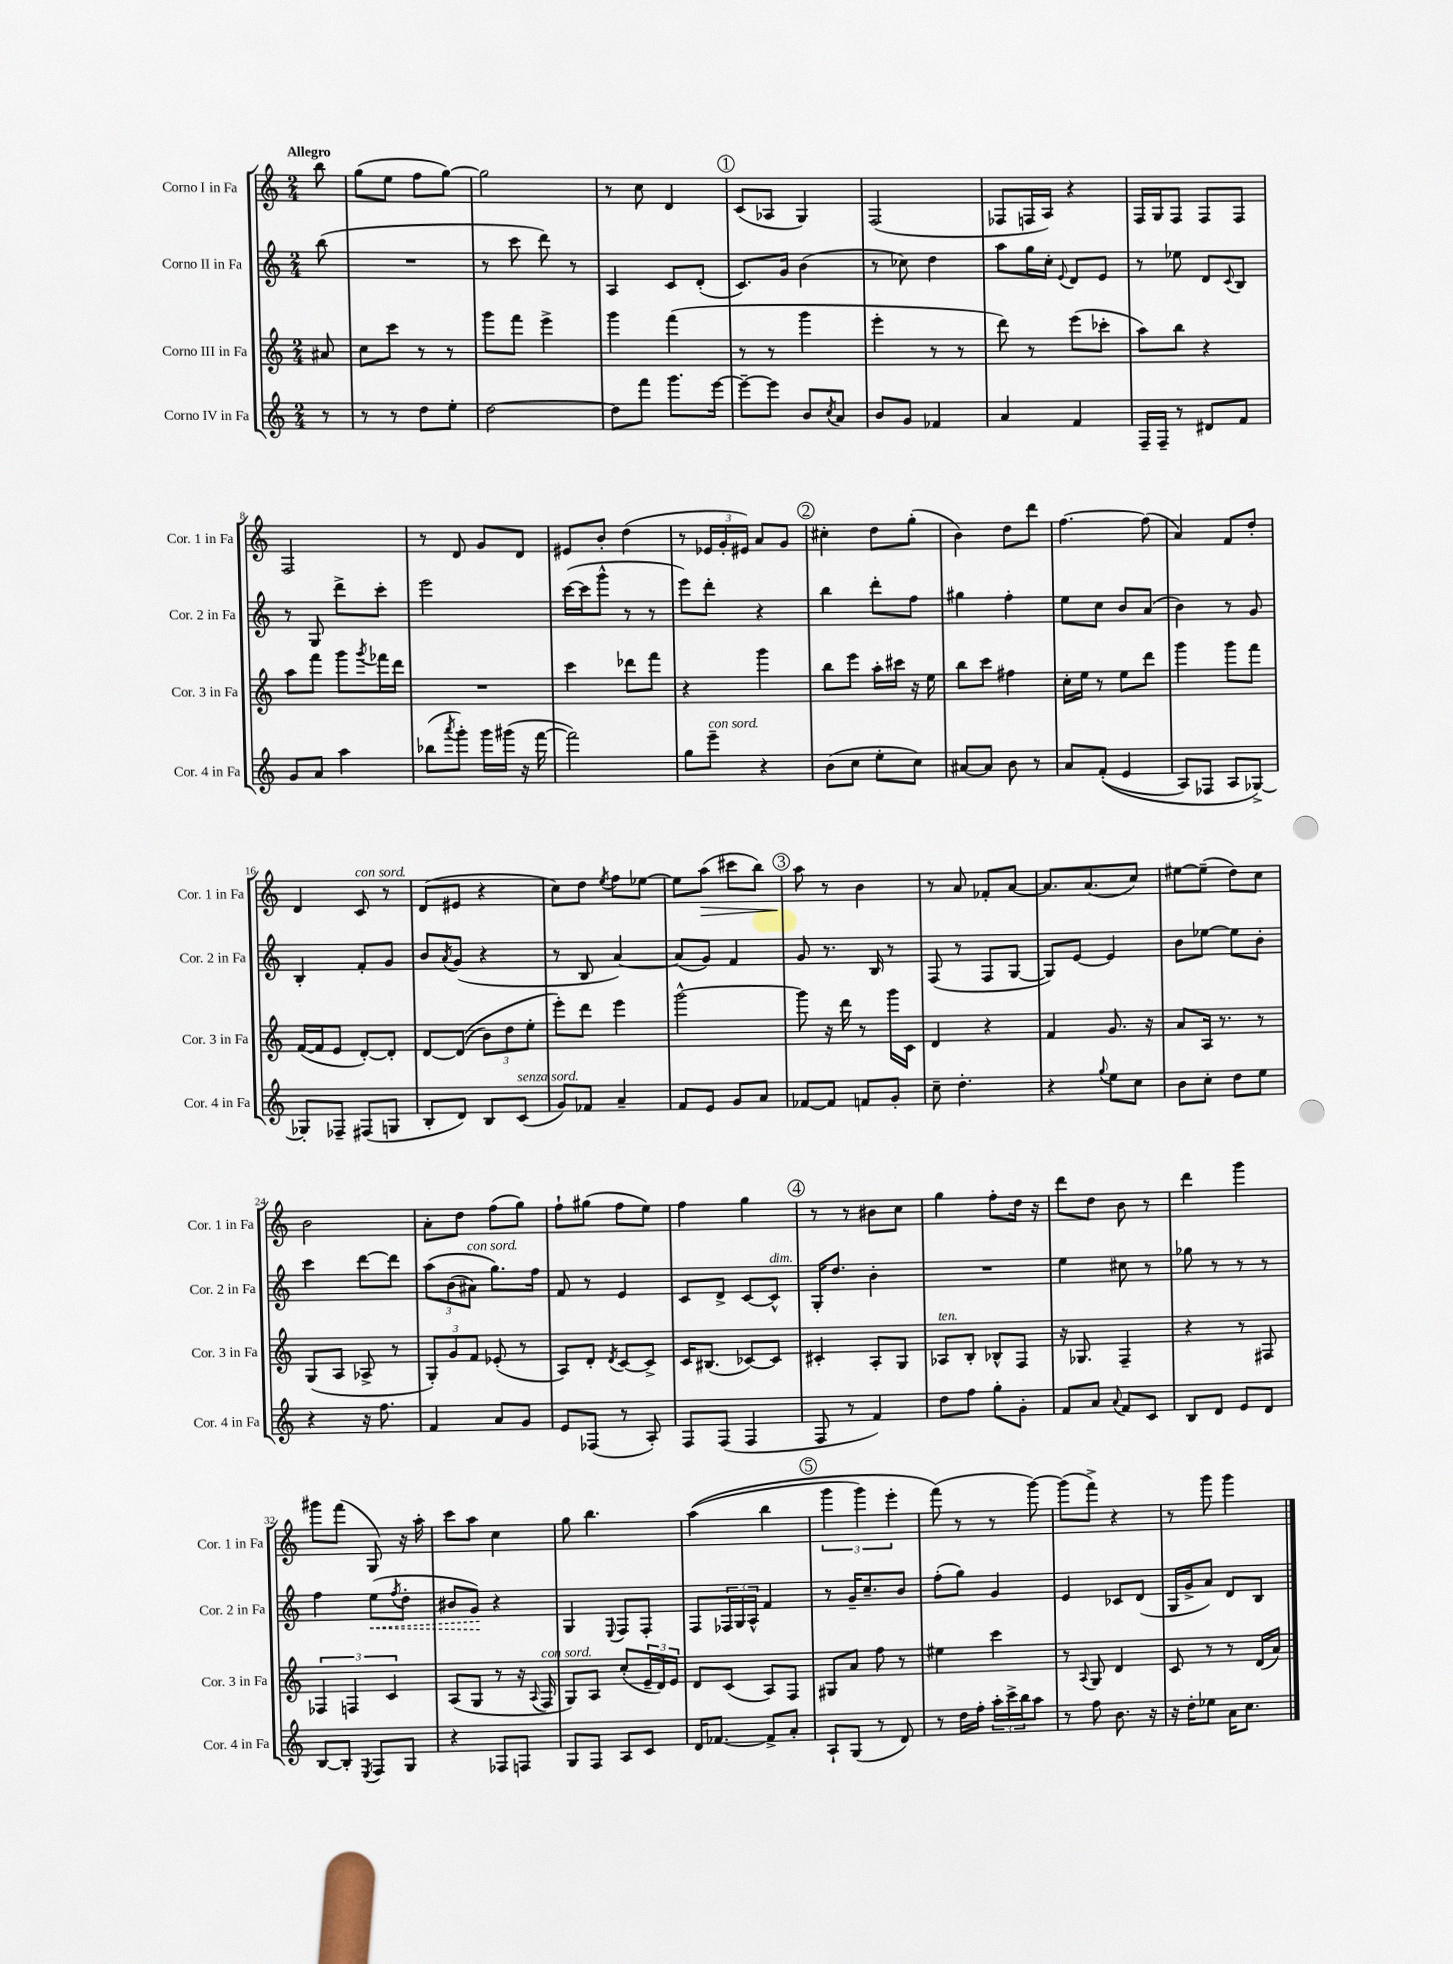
<<
\new StaffGroup <<
\new Staff = "s0" \with { instrumentName = "Corno I in Fa" shortInstrumentName = "Cor. 1 in Fa" } {
    \clef treble \key c \major \numericTimeSignature \time 2/4 \partial 8 \tempo "Allegro"
    b''8 |
    g''8( e''8 f''8 g''8~) |
    g''2 |
    r8 c''8 d'4 |
    \mark \markup { \circle "1" } c'8( aes8 g4) |
    f2( |
    fes8 f16 a16) r4 |
    f16 g16 f8 f8 f8 |
    f2 |
    r8 d'8 g'8 d'8 |
    eis'8 b'8-. d''4( |
    r8 \tuplet 3/2 { ees'16 g'16-. eis'16) } a'8 g'8 |
    \mark \markup { \circle "2" } cis''4-. d''8 g''8-.( |
    b'4) d''8 d'''8 |
    f''4.~ f''8( |
    a'4) f'8 d''8-. |
    d'4 c'8^\markup { \italic "con sord." } r8 |
    d'8( eis'8 r4 |
    c''8) d''8 \acciaccatura { e''8 } f''8 ees''8~ |
    ees''8 a''8\>( cis'''8 b''8) |
    \mark \markup { \circle "3" } a''8\! r8 b'4 |
    r8 a'8 fes'8-. a'8~ |
    a'8. a'8.( c''8) |
    eis''8~ eis''8--( d''8) c''8 |
    b'2 |
    a'8-. d''8 f''8( g''8) |
    f''8-! gis''8( f''8 e''8) |
    f''4 g''4 |
    \mark \markup { \circle "4" } r8 r8 bis'8 c''8 |
    g''4 f''8-. d''16 r16 |
    d'''8 d''8 b'8 r8 |
    d'''4 g'''4 |
    gis'''8 f'''8( g8) r16 a''16-. |
    c'''8 a''8 c''4 |
    g''8 b''4. |
    a''4(\( b''4 |
    \mark \markup { \circle "5" } \tuplet 3/2 { g'''4 g'''4) e'''4-. } |
    f'''8(\) r8 r8 g'''8~) |
    g'''8( f'''8->) r4 |
    r8 g'''8 g'''4 \bar "|." |
}
\new Staff = "s1" \with { instrumentName = "Corno II in Fa" shortInstrumentName = "Cor. 2 in Fa" } {
    \clef treble \key c \major \numericTimeSignature \time 2/4 \partial 8
    b''8( |
    R2 |
    r8 c'''8 d'''8) r8 |
    a4 c'8 d'8-.( |
    \mark \markup { \circle "1" } c'8.) g'16 b'4( |
    r8 ces''8) d''4 |
    a''8 g''16 c''16-. \appoggiatura { e'8 } d'8 e'8 |
    r8 ees''8 d'8 \appoggiatura { c'8 } b8 |
    r8 g8 d'''8-> c'''8-. |
    e'''2 |
    c'''16~( c'''16 g'''8-^ r8 r8 |
    e'''8) d'''8-. r4 |
    \mark \markup { \circle "2" } b''4 d'''8-. f''8 |
    gis''4 f''4-. |
    e''8 c''8 b'8 a'8( |
    b'4) r8 g'8 |
    b4-. f'8-. g'8 |
    b'8 \acciaccatura { a'8 } g'8( r4 |
    r8 b8 a'4~) |
    a'8( g'8) f'4 |
    \mark \markup { \circle "3" } g'8 r8. b16 r8 |
    f8( r8 f8 g8~ |
    g8) e'8~ e'4 |
    b'8 ees''8~ ees''8 b'8-. |
    c'''4 d'''8~ d'''8 |
    \tuplet 3/2 { a''8\( b'8( ais'8^\markup { \italic "con sord." }) } g''8.\) f''16 |
    f'8 r8 e'4 |
    c'8 d'8-> c'8~ c'8-^^\markup { \italic "dim." } |
    \mark \markup { \circle "4" } g16-. d''8. b'4-. |
    R2 |
    e''4 cis''8 r8 |
    ges''8 r8 r8 r8 |
    f''4 \once \override Hairpin.style = #'dashed-line e''8\<( \acciaccatura { f''8 } d''8-. |
    bis'8 g'8\!) r4 |
    g4 \appoggiatura { e8 } f8 f8-. |
    f8 \tuplet 3/2 { fes16 g16 a16-^ } f'4 |
    \mark \markup { \circle "5" } r8 g'16-- c''8.-- b'8 |
    f''8-.( g''8) g'4 |
    e'4 ces'8 d'8( |
    g16 g'16-> a'8) d'8 b8 \bar "|." |
}
\new Staff = "s2" \with { instrumentName = "Corno III in Fa" shortInstrumentName = "Cor. 3 in Fa" } {
    \clef treble \key c \major \numericTimeSignature \time 2/4 \partial 8
    ais'8 |
    c''8 c'''8 r8 r8 |
    g'''8 f'''8 e'''4-> |
    g'''4 f'''4( |
    \mark \markup { \circle "1" } r8 r8 g'''4 |
    e'''4-. r8 r8 |
    d'''8) r8 e'''8( ces'''8-. |
    a''8) b''8 r4 |
    a''8 f'''8 g'''8 \acciaccatura { g'''8 } fes'''16 d'''16 |
    R2 |
    c'''4 des'''8 f'''8 |
    r4 g'''4 |
    \mark \markup { \circle "2" } b''8 e'''8 a''16-. cis'''16 r16 e''16 |
    b''8 c'''8 fis''4 |
    c''16-. e''16 r8 e''8 d'''8 |
    g'''4 g'''8 f'''8 |
    f'16~( f'16 e'8 d'8~-.) d'8-. |
    d'8~ d'8(\( \tuplet 3/2 { b'8) d''8 e''8-. } |
    e'''8-.\) d'''8 e'''4 |
    g'''2~-^ |
    \mark \markup { \circle "3" } g'''8 r16 d'''16 r8 g'''16 c'16 |
    d'4 r4 |
    f'4 g'8. r16 |
    a'8 a16 r8. r8 |
    g8( a8 aes8-> r8 |
    \tuplet 3/2 { g8-.) g'8 f'8 } ees'8-.( r8 |
    a8) d'8-. \acciaccatura { d'8 } c'8~ c'8-> |
    c'16 bis8.( ces'8~) ces'8 |
    \mark \markup { \circle "4" } cis'4-. a8-. g8 |
    aes8^\markup { \italic "ten." } b8-. bes8-^ f8 |
    r16 ges8. f4-- |
    r4 r8 fis8 |
    \tuplet 3/2 { fes4 f4 c'4 } |
    a8( g8 r8 r16 \appoggiatura { a8 } f16^\markup { \italic "con sord." } |
    g8) a8 c''8-.( \tuplet 3/2 { e'16-- d'16) e'16 } |
    d'8 c'8( a8) f8 |
    \mark \markup { \circle "5" } gis8 a'8 f''8 r8 |
    eis''4 c'''4 |
    r8 \appoggiatura { a8 } g8 d'4 |
    c'8 r8 r8 d'16( a'16) \bar "|." |
}
\new Staff = "s3" \with { instrumentName = "Corno IV in Fa" shortInstrumentName = "Cor. 4 in Fa" } {
    \clef treble \key c \major \numericTimeSignature \time 2/4 \partial 8
    r8 |
    r8 r8 d''8 e''8-. |
    d''2~ |
    d''8 f'''8 g'''8. e'''16~ |
    \mark \markup { \circle "1" } e'''8~-- e'''8 b'8 \acciaccatura { c''8 } a'8 |
    b'8 g'8 fes'4 |
    a'4 f'4 |
    f16-- f16-- r8 dis'8 f'8 |
    g'8 a'8 a''4 |
    bes''8( \acciaccatura { a'''8 } g'''8-.) g'''16 gis'''16( r16 f'''16~ |
    f'''2) |
    g''8 e'''8--^\markup { \italic "con sord." } r4 |
    \mark \markup { \circle "2" } b'8( c''8 e''8-. c''8) |
    ais'8~ ais'8 b'8 r8 |
    a'8 f'8-.(\( e'4 |
    a8) fes8 a8 ges8~->\) |
    ges8-. fes8-- fis8( g8 |
    b8-. d'8) b8 c'8^\markup { \italic "senza sord." }( |
    g'8) fes'8 a'4-- |
    f'8 e'8 g'8 a'8 |
    \mark \markup { \circle "3" } fes'8~ fes'8 f'8 g'8-. |
    c''8-- d''4.-. |
    r4 \appoggiatura { g''8 } e''8 c''8 |
    b'8 c''8-. d''8 e''8 |
    r4 r16 f''8. |
    f'4 a'8 g'8 |
    e'8 fes8( r8 a8-.) |
    f8 f8( f4 |
    \mark \markup { \circle "4" } f8 r8 f'4) |
    d''8 f''8 g''8-. g'8-. |
    f'8 a'8 \appoggiatura { a'8 } f'8 c'8 |
    b8 d'8 e'8 d'8 |
    b8~ b8-. \acciaccatura { e8 } f8 g8 |
    r4 fes8 f8 |
    g8 f8 a8 c'8 |
    d'16 fes'8.~ fes'8-> a'8-. |
    \mark \markup { \circle "5" } a8-! g8( r8 d'8) |
    r8 d''16 f''16-. \tuplet 3/2 { a''16-. c'''16-> b''16 } a''8 |
    r8 f''8 b'8. r16 |
    r16 d''16-. ees''8 a'16 c''8. \bar "|." |
}
>>
>>
